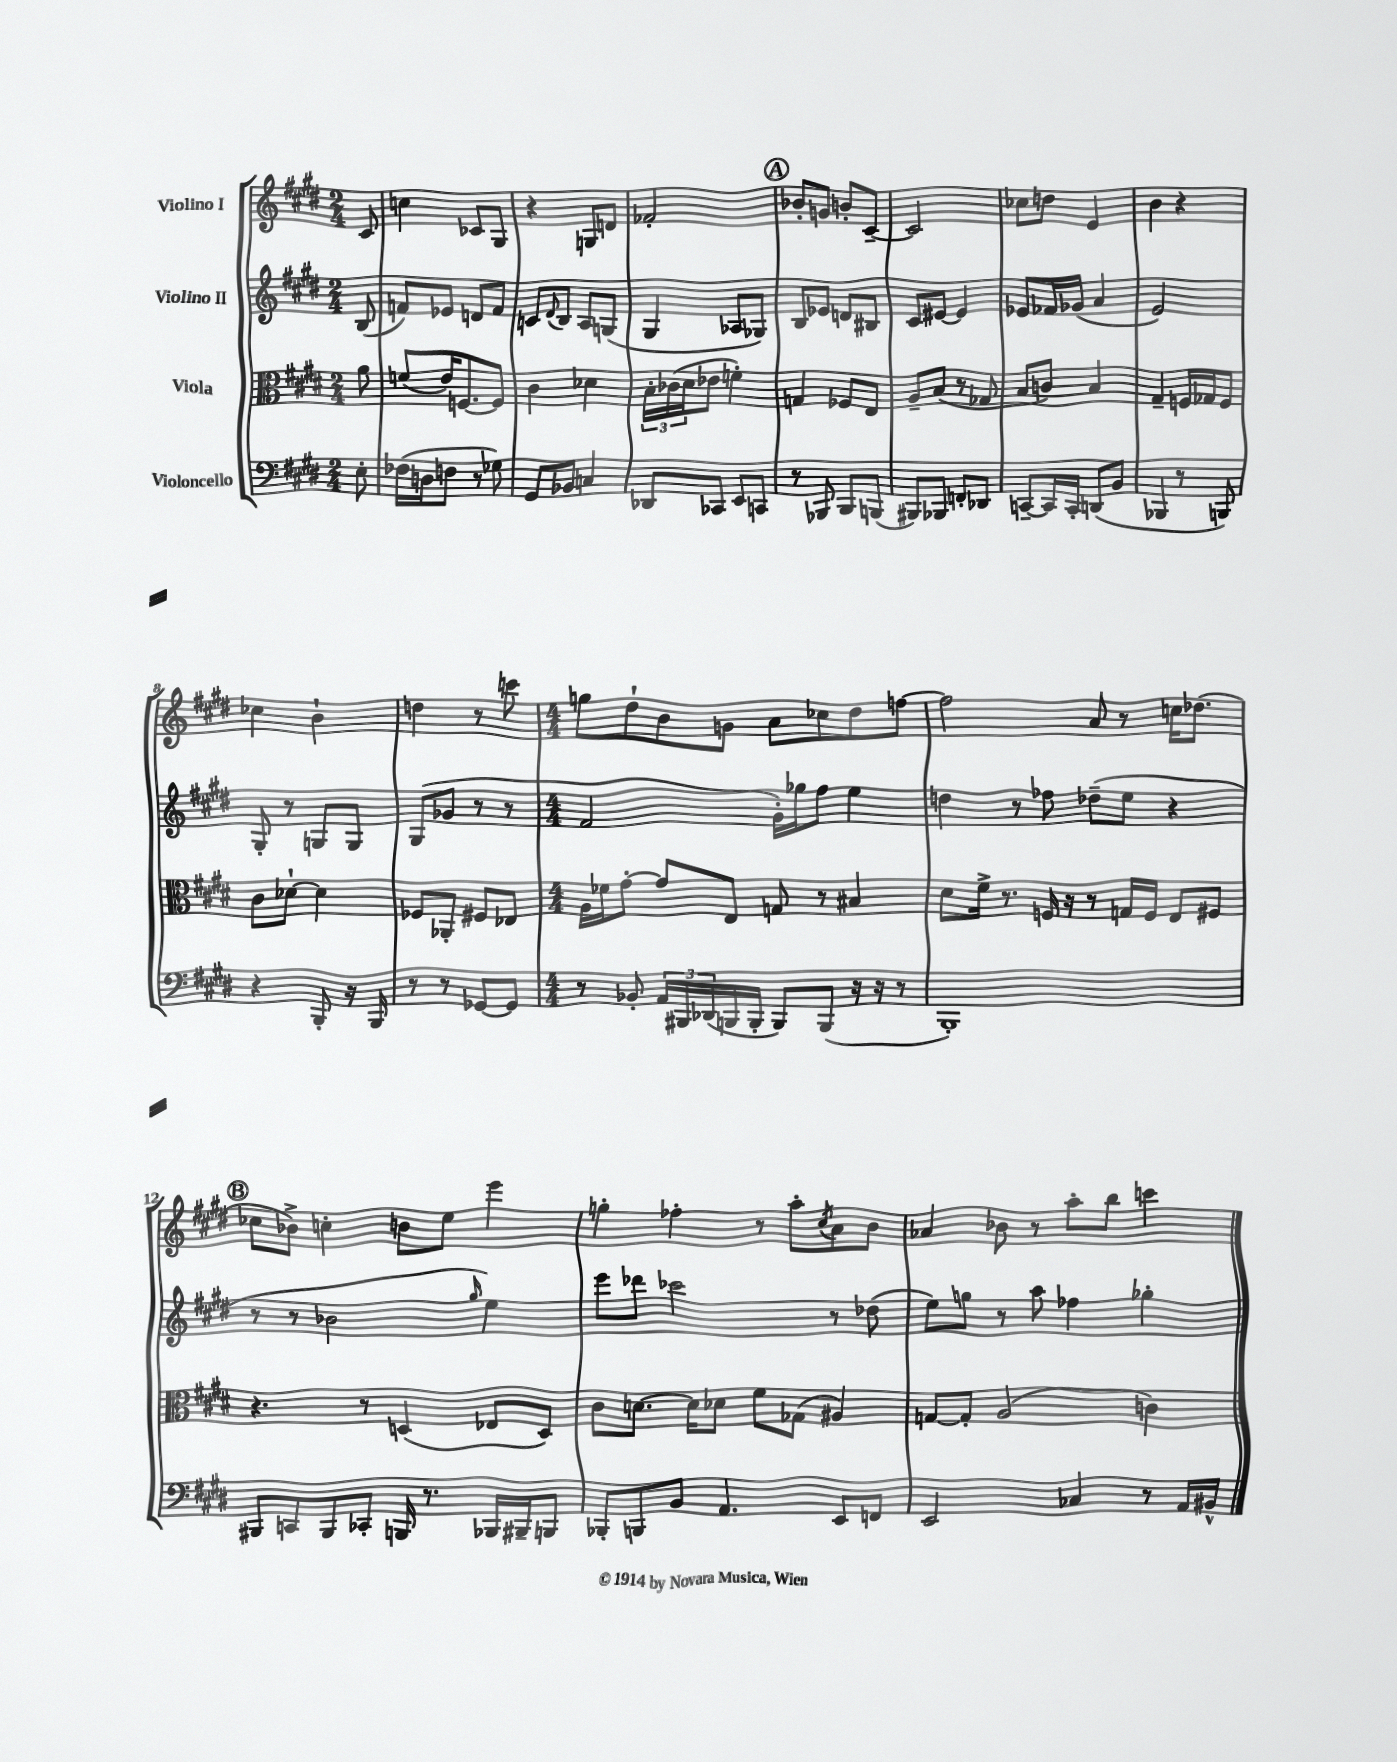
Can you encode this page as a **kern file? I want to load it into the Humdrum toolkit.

**kern	**kern	**kern	**kern
*staff4	*staff3	*staff2	*staff1
*clefF4	*clefC3	*clefG2	*clefG2
*k[f#c#g#d#]	*k[f#c#g#d#]	*k[f#c#g#d#]	*k[f#c#g#d#]
*M2/4	*M2/4	*M2/4	*M2/4
8E'	8a	(8B	8c#
=	=	=	=
(16F-	(8f	8f)	4cc
16D	.	.	.
8F	16e)	8e-	.
.	[8.F	.	.
8r	.	8d	8c-
8G-)	8F]	8f	8G#
=	=	=	=
8GG#	4c#	8c	4r
.	.	8qqd#	.
8BB-	.	8B	.
4C	4d-	8A	8G
.	.	(8G	8d
=	=	=	=
8DD-	24B'	4G#	2f-'
.	(24c-	.	.
.	24d#	.	.
8CC-	8e-	.	.
8EE	4f')	8A-	.
8CC	.	8G-)	.
=	=	=	=
8r	4G	8B	8b-'
8BBB-	.	8e-	8g
8BBB-	8F-	8d	8b'
(8BBB	8E	8B#	[8c#~
=	=	=	=
8BBB#)	8A~	8c#	2c#]
8BBB-	(8B	[8e#	.
8FF'	8r	4e#]	.
8DD-	8G-	.	.
=	=	=	=
[8CC~	8B	8e-	8cc-
16CC]	8c)	16f-	8dd
16CC'	.	(16g-	.
(8DD	4B	4a	4e
8BB	.	.	.
=	=	=	=
4BBB-	4G#~	2e)	4b
8r	16F	.	4r
.	16G-	.	.
8BBB)	8F	.	.
=	=	=	=
4r	8c#	8G#'	4cc-
.	[8d-`	8r	.
8BBB'	4d-]	8G	4b`
16r	.	8G	.
16BBB	.	.	.
=	=	=	=
8r	8F-	(8G#	4dd
8r	8AA-'	8g-	.
[8GG-	8F#	8r	8r
8GG-]	8E-	8r	8ccc
=	=	=	=
*M4/4	*M4/4	*M4/4	*M4/4
8r	16A	2f#	8gg
.	16f-	.	.
8BB-'	[8g#'	.	8dd#`
24AA	8g#]	.	8b
24BBB#	.	.	.
(24DD-	.	.	.
16BBB	8E	.	8g
16BBB'	.	.	.
8BBB)	8G	16g#')	8a
.	.	16gg-	.
(8BBB	8r	8ff#	8cc-
16r	4B#	4ee	8dd#
16r	.	.	.
8r	.	.	[8ff
=	=	=	=
1BBB')	8d#	4dd	2ff]
.	16f#^	.	.
.	8.r	.	.
.	.	8r	.
.	16F	8ff-	.
.	16r	.	.
.	8r	(8dd-~	8a
.	16G	8ee	8r
.	16F	.	.
.	8E	4r	16cc
.	.	.	(8.dd-
.	8F#	.	.
=	=	=	=
8BBB#	4.r	8r	8cc-
8CC	.	8r	8b-^)
8BBB#	.	2b-	4cc'
8CC-'	8r	.	.
16BBB	(4D	.	8b
8.r	.	.	.
.	.	.	8ee
.	.	16qqgg#	.
16BBB-	8E-	4ee)	4eee
16BBB#~	.	.	.
8BBB	8D)	.	.
=	=	=	=
8BBB-'	8c#	8eee	4gg'
8BBB	[8.d	8ddd-	.
8BB	.	2ccc-	4ff-'
.	16d]	.	.
4.AA	8d-	.	.
.	8f#	.	8r
.	(8G-	.	8aa'
.	.	.	8qcc#
8EE	4A#)	8r	8a
8FF	.	(8dd-	8b
=	=	=	=
2EE	[8G	8ee)	4a-
.	8G']	8gg	.
.	(2A	8r	8b-
.	.	8aa	8r
4C-	.	4ff-	8aa'
.	.	.	8bb
8r	4c)	4gg-'	4ccc
16AA	.	.	.
16BB#^^	.	.	.
==	==	==	==
*-	*-	*-	*-
